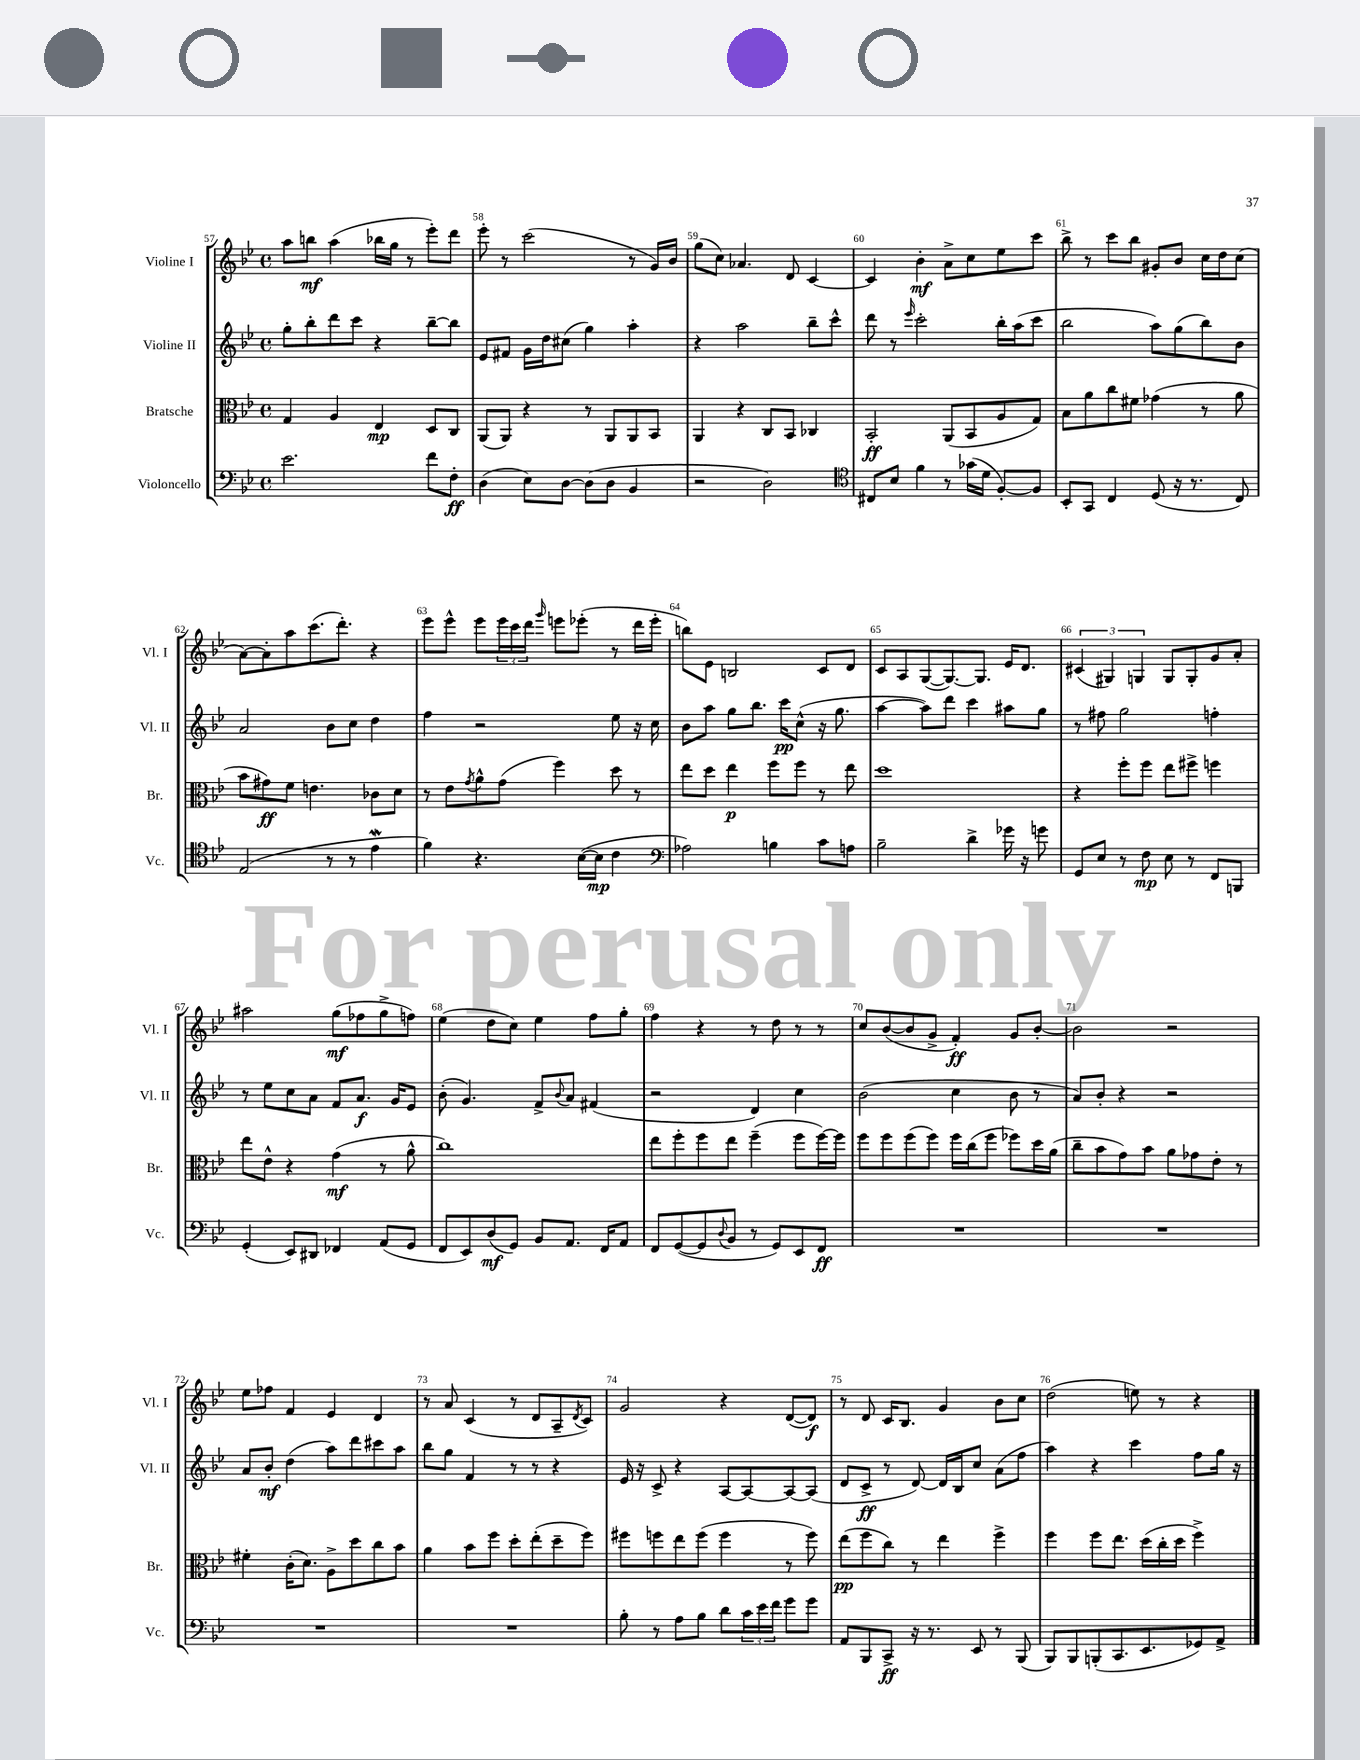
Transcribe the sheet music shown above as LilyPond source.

<<
\new StaffGroup <<
\new Staff = "s0" \with { instrumentName = "Violine I" shortInstrumentName = "Vl. I" } {
    \clef treble \key bes \major \defaultTimeSignature \time 4/4
    a''8 b''8\mf a''4( bes''16 g''16 r8 ees'''8-.) d'''8 |
    ees'''8-. r8 c'''2( r8 g'16) bes'16 |
    g''8( c''8) aes'4. d'8 c'4~ |
    c'4 bes'4-.\mf a'8-> c''8 ees''8 c'''8 |
    bes''8-> r8 c'''8 bes''8 gis'8-. bes'8 c''16 d''16 c''8( |
    a'8~) a'8-. a''8 c'''8.( d'''8.-.) r4 |
    ees'''8 ees'''8-^ ees'''8 \tuplet 3/2 { ees'''16 c'''16 d'''16 } \grace { g'''16 } e'''8 ees'''8-.( r8 d'''16 ees'''16-. |
    b''8) ees'8 b2 c'8 d'8 |
    c'8 a8 g8~( g8.~) g8. ees'16 d'8. |
    \tuplet 3/2 { cis'4( gis4) g4 } g8 g8-. g'8 a'8-. |
    ais''2 g''8\mf( fes''8 g''8-> f''8) |
    ees''4( d''8 c''8) ees''4 f''8 g''8-. |
    f''4 r4 r8 d''8 r8 r8 |
    c''8 bes'8~( bes'8 g'8-> f'4-.\ff) g'8 bes'8~-. |
    bes'2 r2 |
    ees''8 fes''8 f'4 ees'4 d'4 |
    r8 a'8 c'4( r8 d'8 a8-- \acciaccatura { d'8 } c'8) |
    g'2 r4 d'8~( d'8\f) |
    r8 d'8 c'16 bes8. g'4 bes'8 c''8 |
    d''2( e''8) r8 r4 \bar "|." |
}
\new Staff = "s1" \with { instrumentName = "Violine II" shortInstrumentName = "Vl. II" } {
    \clef treble \key bes \major \defaultTimeSignature \time 4/4
    g''8-. bes''8-. d'''8 c'''8 r4 bes''8~-- bes''8 |
    ees'8 fis'8 g'16 d''16 cis''8( g''4) a''4-. |
    r4 a''2 bes''8-- c'''8-^ |
    d'''8 r8 \grace { ees'''16 } c'''2-. bes''16-. a''16( c'''8 |
    bes''2 a''8) g''8( bes''8) bes'8 |
    a'2 bes'8 c''8 d''4 |
    f''4 r2 ees''8 r16 c''16 |
    bes'8 a''8 g''8 bes''8. c'''16\pp c''8-^( r16 g''8. |
    a''4~ a''8) d'''8 c'''4 ais''8 g''8 |
    r8 fis''8 g''2 f''4-. |
    r8 ees''8 c''8 a'8 f'8 a'8.\f g'16 ees'8 |
    bes'8-.( g'4.) f'8-> \appoggiatura { bes'8 } a'8 fis'4( |
    r2 d'4) c''4 |
    bes'2( c''4 bes'8 r8 |
    a'8) bes'8-. r4 r2 |
    a'8 bes'8-.\mf d''4( a''8) d'''8 cis'''8 a''8 |
    bes''8 g''8 f'4 r8 r8 r4 |
    ees'16 r16 c'8-> r4 a8~ a8~ a8~ a8( |
    d'8 c'8->\ff r8 d'8~) d'16 bes16 c''8 a'8( f''8 |
    a''4) r4 c'''4 f''8 g''16 r16 \bar "|." |
}
\new Staff = "s2" \with { instrumentName = "Bratsche" shortInstrumentName = "Br." } {
    \clef alto \key bes \major \defaultTimeSignature \time 4/4
    g4 a4 ees4\mp d8 c8 |
    a,8( a,8) r4 r8 a,8 a,8 bes,8 |
    a,4 r4 c8 bes,8 ces4 |
    bes,2-.\ff a,8( bes,8 a8 g8) |
    bes8 a'8 c''8 fis'8 ges'4( r8 a'8 |
    bes'8 gis'8\ff) f'8 e'4. ces'8 d'8 |
    r8 ees'8 \acciaccatura { g'8 } a'8-^ g'8( f''4) d''8 r8 |
    ees''8 d''8 ees''4\p f''8 f''8 r8 ees''8 |
    d''1 |
    r4 f''8-. f''8 ees''8 fis''8-> f''4 |
    ees''8 ees'8-^ r4 g'4\mf( r8 a'8-^ |
    c''1) |
    ees''8 f''8-. f''8 ees''8 f''4--( f''8 f''16~) f''16 |
    f''8 f''8 f''8( f''8) f''16 c''16( f''8 fes''8) d''16 a'16( |
    c''8-- bes'8 g'8) bes'8 a'8 ges'8 ees'8-. r8 |
    fis'4-. c'16-.( d'8.) a8-> d''8 c''8 bes'8 |
    a'4 bes'8 f''8 d''8-. ees''8-.( d''8-- f''8) |
    fis''8 f''8 ees''8 f''8( f''4 r8 f''8) |
    ees''8\pp( f''8 c''8) r8 ees''4 f''4-> |
    f''4 f''8 ees''8. d''16( c''16-. d''16 f''4->) \bar "|." |
}
\new Staff = "s3" \with { instrumentName = "Violoncello" shortInstrumentName = "Vc." } {
    \clef bass \key bes \major \defaultTimeSignature \time 4/4
    ees'2. f'8 f8-.\ff |
    d4( ees8) d8~ d8( d8 bes,4 |
    r2 d2) |
    \clef tenor cis8 bes8 f'4 r8 ges'16( d'16 f8~-.) f8 |
    bes,8-. g,8 c4 d8( r16 r8. c8) |
    ees2( r8 r8 ees'4\mordent |
    f'4) r4. bes16~( bes16\mp c'4 |
    \clef bass aes2) b4 c'8 a8 |
    bes2-- d'4-> ges'16 r16 g'8 |
    g,8 ees8 r8 f8\mp ees8 r8 f,8 b,,8 |
    g,4-.( ees,8) dis,8 fes,4 a,8( g,8 |
    f,8 ees,8) d8\mf( g,8) bes,8 a,8. f,16 a,8 |
    f,8 g,8~( g,8 \appoggiatura { d8 } bes,8 r8 g,8) ees,8 f,8\ff |
    R1 |
    R1 |
    R1 |
    R1 |
    bes8-. r8 a8 bes8 d'8 \tuplet 3/2 { c'16 ees'16 f'16 } g'8 g'8 |
    a,8 bes,,8 c,8->\ff r16 r8. ees,8 r8 bes,,8( |
    bes,,8) bes,,8 b,,8-.( c,8. ees,8. ges,8) a,8-> \bar "|." |
}
>>
>>
\layout { \context { \Score currentBarNumber = #57 \override BarNumber.break-visibility = ##(#f #t #t) barNumberVisibility = #all-bar-numbers-visible } }
